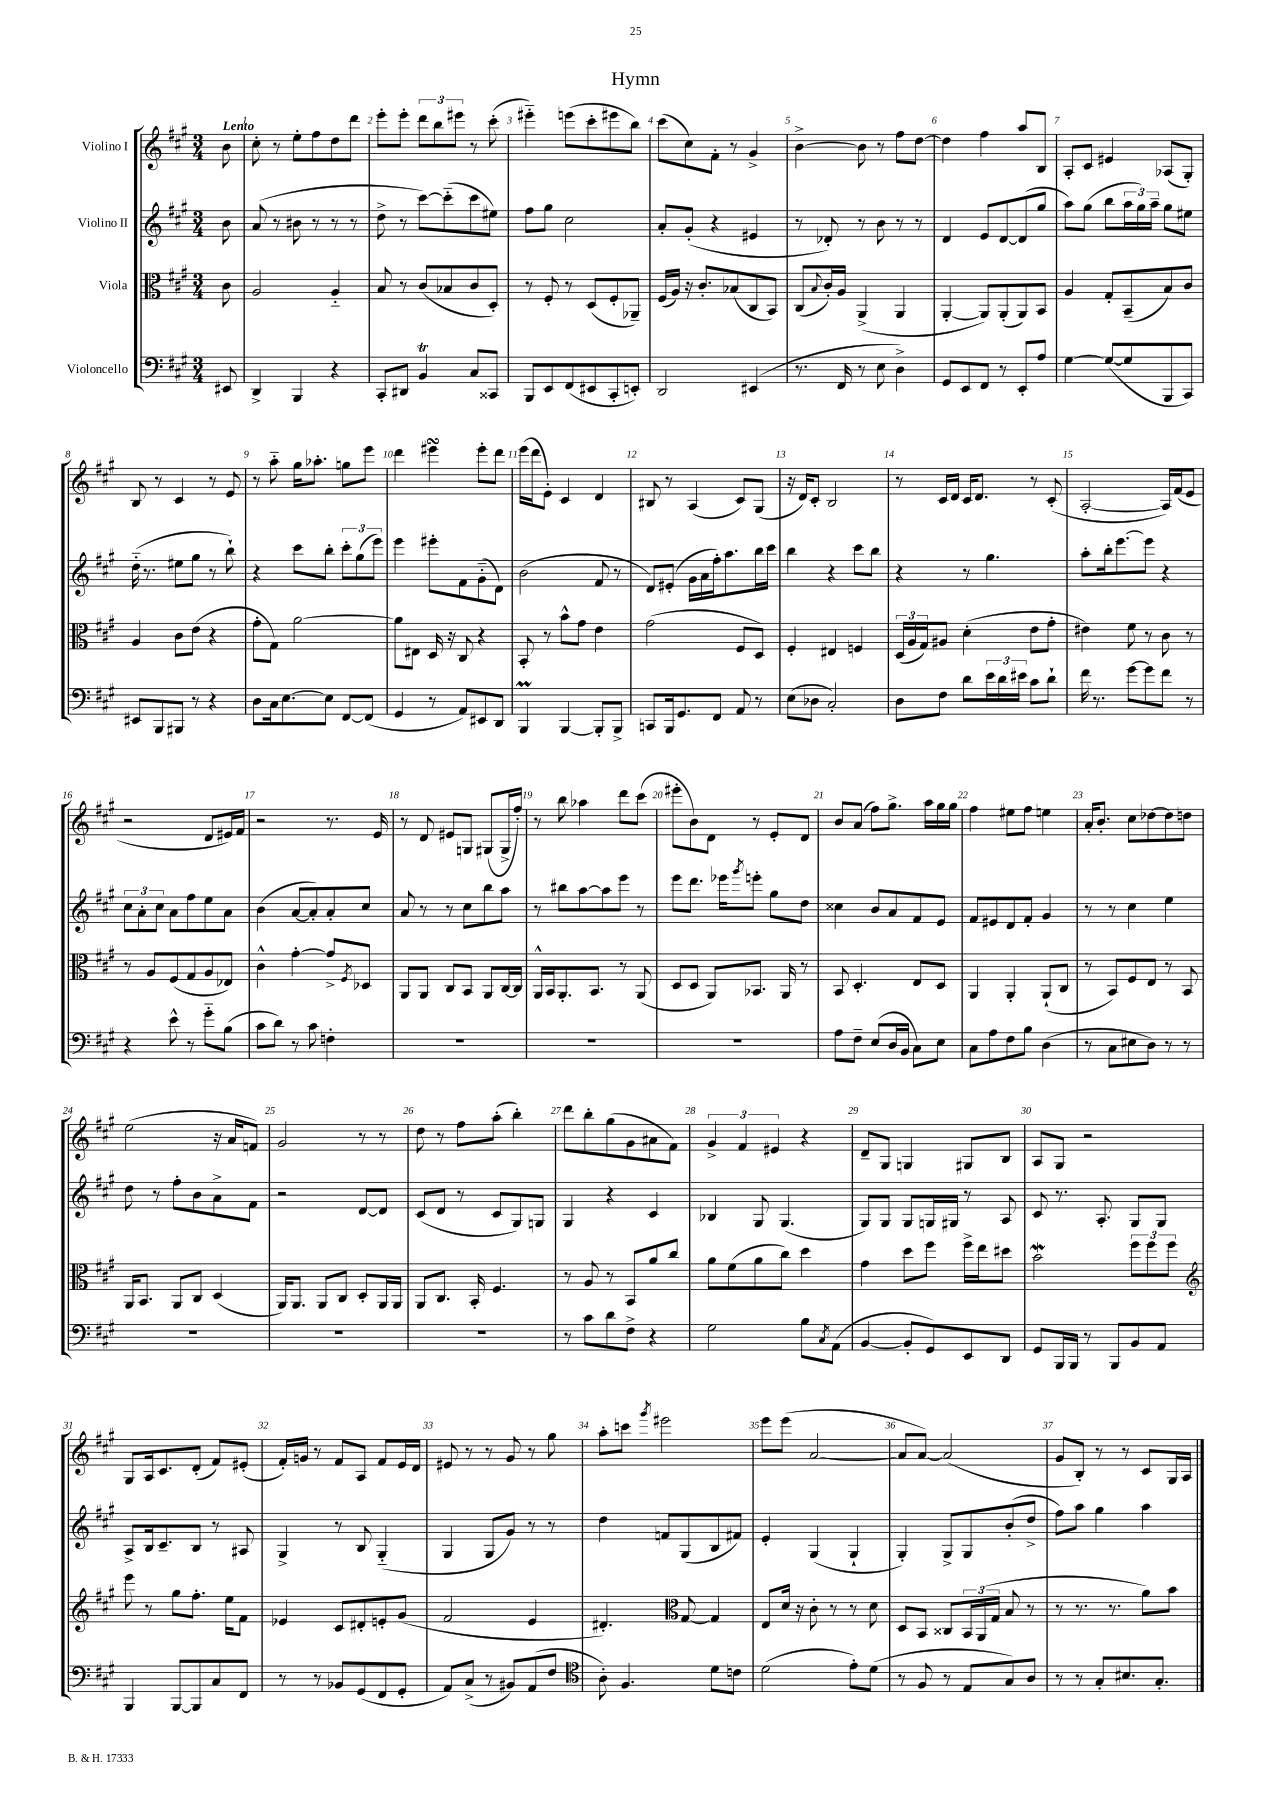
\header { title = "Hymn" }
<<
\new StaffGroup <<
\new Staff = "s0" \with { instrumentName = "Violino I" } {
    \clef treble \key a \major \numericTimeSignature \time 3/4 \partial 8 \tempo "Lento"
    b'8 |
    cis''8-. r8 e''8-. fis''8 d''8 d'''8 |
    e'''8-. e'''8-. \tuplet 3/2 { d'''8 b''8 eis'''8 } r8 cis'''8-.( |
    eis'''4-_) e'''8( cis'''8-. eis'''8 b''8) |
    cis'''8( cis''8) fis'8-. r8 gis'4-> |
    b'4~-> b'8 r8 fis''8 d''8~ |
    d''4 fis''4 a''8 b8 |
    a8-. cis'8 eis'4 aes8( gis8-.) |
    b8 r8 cis'4 r8 e'8 |
    r8 a''8-_ gis''16 aes''8.-. g''8 e'''8 |
    d'''4 eis'''4\turn eis'''8-. d'''8 |
    e'''16( d'''16 e'8-.) cis'4 d'4 |
    bis8 r8 a4( cis'8) gis8( |
    r16 d'16) cis'8-. b2 |
    r8 cis'16 d'16 cis'16 d'8. r8 cis'8-.( |
    a2~-. a16) fis'16( e'8 |
    r2 d'8 eis'16) fis'16 |
    r2 r8. e'16 |
    r8 d'8 eis'8 g8 gis8( gis16-> fis''16-.) |
    r8 b''8 aes''4 d'''8 cis'''8( |
    eis'''8-. b'8) d'8 r8 e'8-. d'8 |
    b'8 a'8( fis''8) gis''8.-> a''16 gis''16 gis''16 |
    fis''4 eis''8 fis''8 e''4 |
    a'16-. b'8.-. cis''8 des''8~ des''8 d''8 |
    e''2( r16 a'16 f'8) |
    gis'2 r8 r8 |
    d''8 r8 fis''8 a''8-.( b''4-.) |
    d'''8 b''8-. gis''8( gis'8 ais'8 fis'8) |
    \tuplet 3/2 { gis'4-> fis'4 eis'4 } r4 |
    d'8-- gis8 g4 gis8 b8 |
    a8 gis8 r2 |
    gis8 a16 cis'8. d'8-.( fis'8) eis'8-.( |
    fis'16-.) g'16 r8 fis'8 a8 fis'8 e'16 d'16 |
    eis'8 r8 r8 gis'8 r8 gis''8 |
    a''8-. c'''8 \acciaccatura { gis'''8 } eis'''2 |
    e'''8 e'''8( a'2~ |
    a'8 a'8~) a'2( |
    gis'8 b8-.) r8 r8 cis'8 gis16 a16 \bar "|." |
}
\new Staff = "s1" \with { instrumentName = "Violino II" } {
    \clef treble \key a \major \numericTimeSignature \time 3/4 \partial 8
    b'8 |
    a'8( r8 bis'8 r8 r8 r8 |
    d''8-> r8 cis'''8~) cis'''8-_( cis'''8 eis''8) |
    fis''8 gis''8 cis''2 |
    a'8-. gis'8-.( r4 eis'4 |
    r8 des'8-.) r8 b'8 r8 r8 |
    d'4 e'8 d'8~ d'8( gis''8 |
    a''8) gis''8( b''8 \tuplet 3/2 { a''16 gis''16) a''16-- } gis''8 eis''8 |
    d''16-_( r8. eis''8 gis''8 r8 b''8-!) |
    r4 cis'''8 b''8-. \tuplet 3/2 { cis'''8-. gis''8( e'''8) } |
    e'''4 eis'''8-. fis'8 gis'8-_( d'8) |
    b'2( fis'8 r8 |
    d'8) eis'8-.( gis'16 a'16 fis''16-.) a''8. b''16 cis'''16 |
    b''4 r4 cis'''8 b''8 |
    r4 r8 gis''4. |
    a''8-. b''16-. e'''8.~ e'''8 r4 |
    \tuplet 3/2 { cis''8 a'8-. cis''8 } a'8 fis''8 e''8 a'8 |
    b'4( a'8~ a'8-.) a'8-. cis''8 |
    a'8 r8 r8 cis''8 b''8 a''8 |
    r8 bis''8 a''8~ a''8 e'''8 r8 |
    e'''8 d'''8. ees'''16 \acciaccatura { gis'''8 } e'''8-. gis''8 d''8 |
    cisis''4 b'8 a'8 fis'8 e'8 |
    fis'8 eis'8 d'8 fis'8-. gis'4 |
    r8 r8 cis''4 e''4 |
    d''8 r8 fis''8-. b'8 a'8-> fis'8 |
    r2 d'8~ d'8 |
    cis'8( d'8 r8 cis'8 gis8) g8 |
    gis4 r4 cis'4 |
    bes4 gis8 gis4.( |
    gis8) gis8 gis8 g16 gis16 r8 a8 |
    cis'8 r8. a8.-. gis8 gis8 |
    a8-> b16 cis'8.-- b8 r8 ais8 |
    gis4-> r8 b8 gis4-_( |
    gis4 gis8 gis'8) r8 r8 |
    d''4 f'8 gis8( b8 fis'8) |
    e'4-. gis4( gis4-! |
    gis4-.) gis8-> gis8 b'8-.( d''8-> |
    fis''8) a''8 gis''4 a''4 \bar "|." |
}
\new Staff = "s2" \with { instrumentName = "Viola" } {
    \clef alto \key a \major \numericTimeSignature \time 3/4 \partial 8
    cis'8 |
    a2 a4-_ |
    b8 r8 cis'8( bes8 cis'8 d8-.) |
    r8 fis8-. r8 d8( fis8-. aes,8--) |
    fis16( a16) r16 cis'8.-. bes8( cis8 b,8) |
    cis8( \appoggiatura { b8 } cis'16-.) a16 a,4->( a,4 |
    a,4~-. a,8) a,8-.( a,8) b,8 |
    a4 gis8-. b,8--( b8) cis'8 |
    a4 cis'8 e'8( r4 |
    gis'8-. gis8) a'2~ |
    a'8 eis8 d16 r16 cis8 r4 |
    b,8-. r8 b'8-^ gis'8 e'4 |
    gis'2( fis8 d8) |
    fis4-. eis4 f4 |
    \tuplet 3/2 { d16( a16 gis16) } ais8 d'4-.( e'8 gis'8-. |
    eis'4) fis'8 r8 cis'8 r8 |
    r8 a8 fis8( gis8 a8 ees8) |
    cis'4-^ gis'4~-. gis'8-> \acciaccatura { fis8 } des8 |
    a,8 a,8 cis8 b,8 a,8 cis16~ cis16 |
    a,16-^ b,16 a,8.-. b,8. r8 a,8( |
    d8 d8 a,8) bes,8. a,16 r8 |
    b,8 d4.-. e8 d8 |
    a,4 a,4-. a,8-!( cis8 |
    r8 b,8) fis8 e8 r8 b,8 |
    a,16 b,8. a,8 cis8 d4( |
    a,16) a,8. a,8 cis8 d8-. a,16 a,16 |
    a,8 cis8. b,16-. fis4. |
    r8 a8 r8 b,8 a'8 cis''8 |
    a'8 fis'8( a'8 cis''8) d''4 |
    gis'4 d''8 fis''8 fis''16-> e''16 dis''8 |
    b'2\mordent \tuplet 3/2 { fis''8 fis''8 fis''8 } |
    \clef treble e'''8 r8 gis''8 fis''8.-. e''16 fis'8 |
    ees'4 cis'8 dis'8-. e'8-. gis'8( |
    fis'2 e'4 |
    dis'4.-.) \clef alto gis8~ gis4 |
    e8 d'16 r16 cis'8-. r8 r8 d'8 |
    d8 b,8 cisis8 \tuplet 3/2 { b,16 a,16( gis16 } b8 r8 |
    r8 r8. r8. a'8) b'8 \bar "|." |
}
\new Staff = "s3" \with { instrumentName = "Violoncello" } {
    \clef bass \key a \major \numericTimeSignature \time 3/4 \partial 8
    eis,8 |
    d,4-> b,,4 r4 |
    cis,8-. dis,8 b,4\trill cis8 cisis,8 |
    b,,8 e,8 fis,8( eis,8 cis,8-. e,8-.) |
    d,2 eis,4( |
    r8. fis,16 r8 e8 d4->) |
    gis,8 e,8 fis,8 r8 e,8-. a8 |
    gis4~ gis8~( gis8 b,,8 cis,8) |
    eis,8 b,,8 bis,,8 r8 r4 |
    d8 cis16 e8.~ e8 fis,8~ fis,8( |
    gis,4 r8 a,8) eis,8 d,8 |
    b,,4\prall b,,4~ b,,8-. b,,8-> |
    c,8 b,,16 gis,8. fis,8 a,8 r8 |
    e8( des8 cis2-.) |
    d8 fis8 d'8 \tuplet 3/2 { e'16 d'16 eis'16 } cis'8 d'8-! |
    fis'16 r8. gis'8~ gis'8 fis'8 r8 |
    r4 e'8-^ r8 gis'8-_ b8( |
    cis'8 d'8) r8 cis'8 f4-. |
    R2. |
    R2. |
    R2. |
    a8 fis8-- e8( d16 b,16 cis8) e8 |
    cis8 a8 fis8 b8 d4( |
    r8 cis8 eis8 d8) r8 r8 |
    R2. |
    R2. |
    R2. |
    r8 cis'8 d'8 fis8-> r4 |
    gis2 b8 \acciaccatura { cis8 } a,8( |
    b,4~ b,8-. gis,8) e,8 d,8 |
    gis,8 b,,16 b,,16 r8 b,,8 b,8 a,8 |
    b,,4 b,,8~ b,,8 cis8 fis,8 |
    r8 r8 bes,8 gis,8( fis,8 gis,8-. |
    a,8) cis8->( r8 bis,8) a,8( fis8 |
    \clef tenor a8-.) fis4. d'8 c'8 |
    d'2( e'8-.) d'8( |
    r8 fis8 r8 e8 gis8) a8 |
    r8 r8 gis8-. bis8. gis8.-. \bar "|." |
}
>>
>>
\layout { \context { \Score \override BarNumber.break-visibility = ##(#f #t #t) barNumberVisibility = #all-bar-numbers-visible } }
